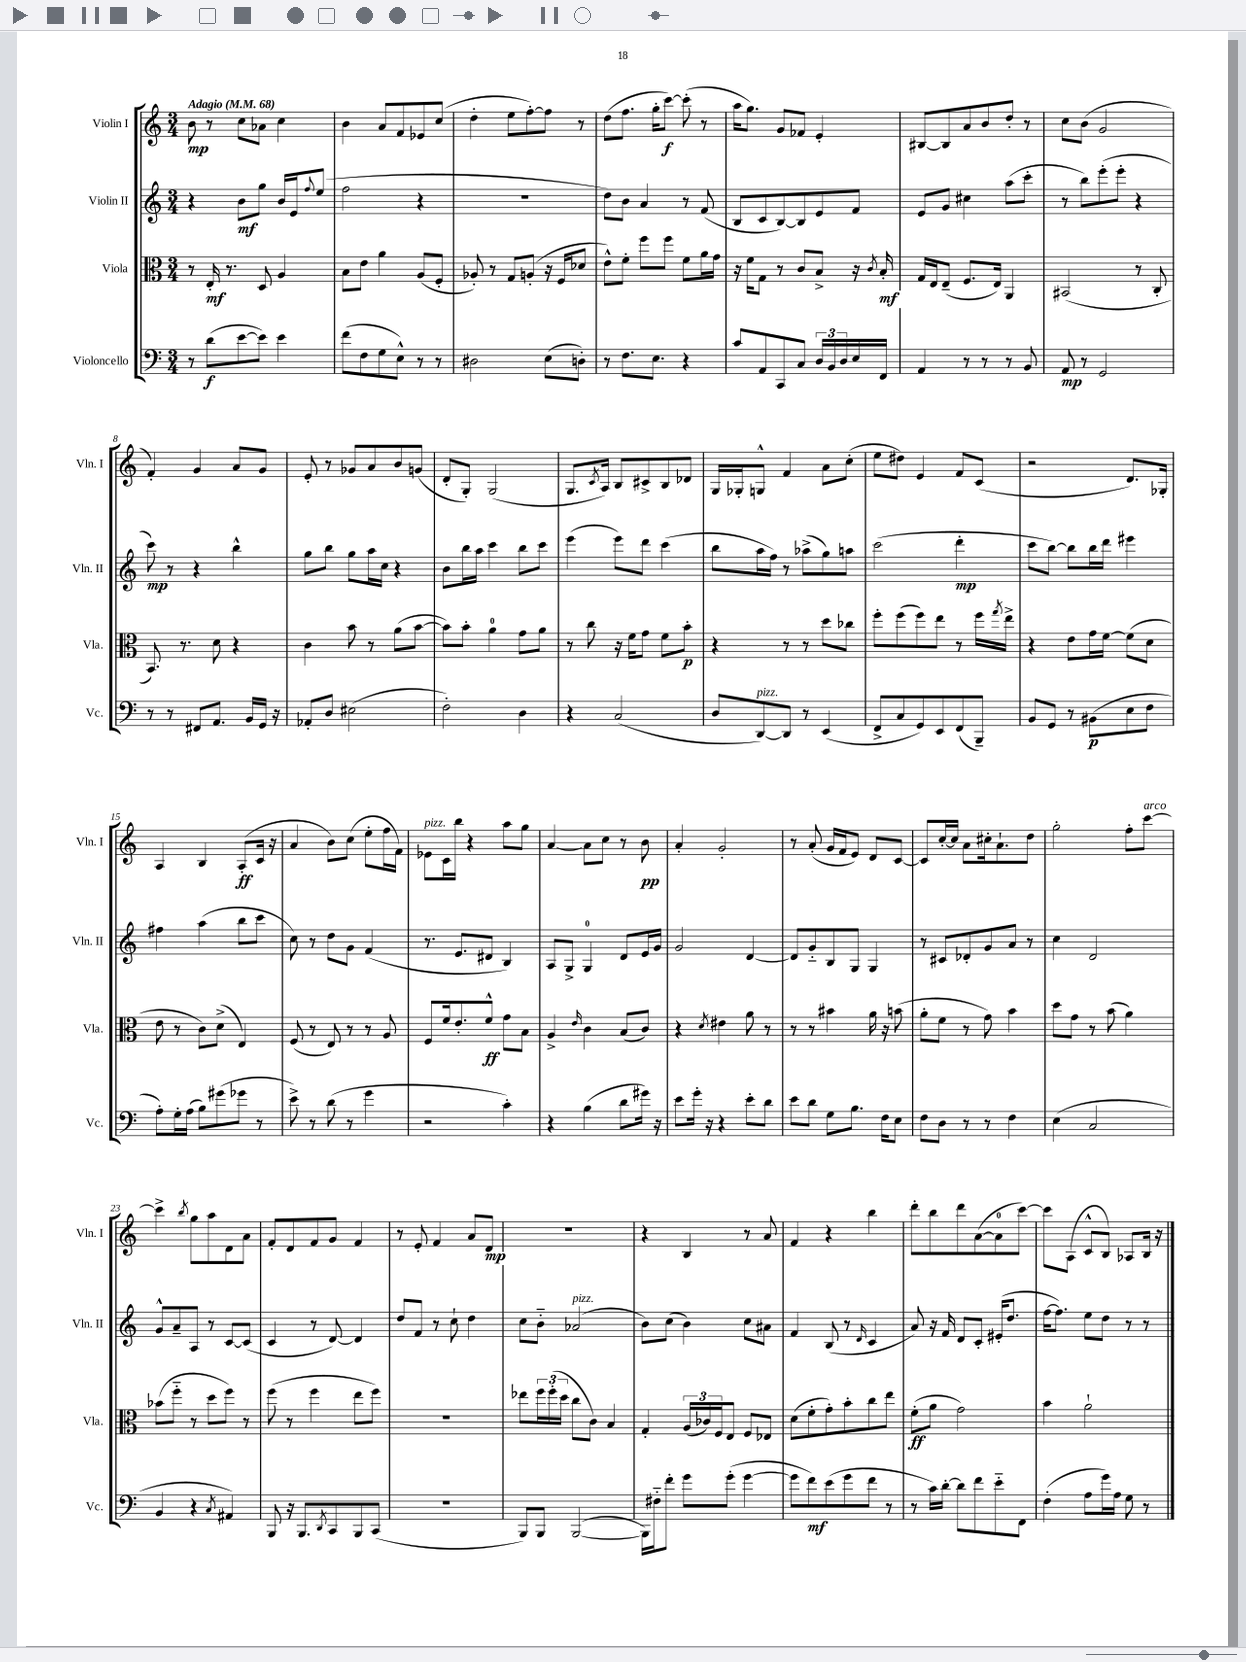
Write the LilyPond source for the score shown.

<<
\new StaffGroup <<
\new Staff = "s0" \with { instrumentName = "Violin I" shortInstrumentName = "Vln. I" } {
    \clef treble \key c \major \numericTimeSignature \time 3/4 \tempo "Adagio" 4 = 68
    b'8\mp r8 c''8 aes'8 c''4 |
    b'4 a'8 f'8 ees'8 c''8( |
    d''4-. e''8 f''8~-.) f''8 r8 |
    d''8( f''8. g''16-. c'''8~\f) c'''8-.( r8 |
    a''16 g''8.) g'8 fes'8 e'4-. |
    bis8~ bis8 a'8 b'8 d''8-. r8 |
    c''8 b'8( g'2 |
    f'4-.) g'4 a'8 g'8 |
    e'8-. r8 ges'8 a'8 b'8 g'8( |
    d'8-. g8-.) g2( |
    g8. \acciaccatura { c'8 } a16) b8 cis'8-> b8 des'8 |
    g16 ges16-. g8-^ f'4 a'8 c''8-.( |
    e''8 dis''8) e'4 f'8 c'8( |
    r2 d'8.) ges16-. |
    a4 b4 a8-.\ff( c'16 r16 |
    a'4 b'8) c''8( e''8-. f''16 f'16) |
    ees'8^\markup { \italic "pizz." } c'16 b''16 r4 a''8 g''8 |
    a'4~ a'8 c''8 r8 b'8\pp |
    a'4-. g'2-. |
    r8 a'8-.( g'16 f'16 e'8) d'8 c'8~ |
    c'8 c''16~-. c''16 a'8 cis''16-. a'8.-! d''8 |
    g''2-. f''8-. c'''8~^\markup { \italic "arco" } |
    c'''4-> \acciaccatura { b''8 } g''8 a''8 d'8 a'8 |
    f'8-. d'8 f'8 g'8 f'4 |
    r8 e'8-. f'4 a'8 d'8\mp |
    R2. |
    r4 b4 r8 a'8 |
    f'4 r4 b''4 |
    d'''8-. b''8 d'''8 a'8~( a'8-0 c'''8~) |
    c'''8 a8( c'8-^ b8) aes8 b16 r16 \bar "|." |
}
\new Staff = "s1" \with { instrumentName = "Violin II" shortInstrumentName = "Vln. II" } {
    \clef treble \key c \major \numericTimeSignature \time 3/4
    r4 b'8\mf g''8 b'16 e'16 \appoggiatura { f''8 } e''8( |
    f''2 r4 |
    R2. |
    d''8) b'8 a'4 r8 f'8( |
    b8 c'8 b8~) b8 e'8 f'8 |
    e'8 g'8 cis''4 a''8( c'''8-. |
    r8 b''8) e'''8-.( e'''8-. r4 |
    c'''8\mp) r8 r4 b''4-^ |
    g''8 b''8 g''8 a''16 c''16 r4 |
    b'8 b''16 a''16 c'''4 b''8 c'''8 |
    e'''4( e'''8) d'''8 c'''4( |
    b''8 a''16 f''16) r8 aes''8->( g''8) a''8 |
    c'''2( d'''4-.\mp |
    c'''8 b''8~) b''8 b''16 d'''16 eis'''4 |
    fis''4 a''4( b''8 c'''8 |
    c''8) r8 d''8 g'8 f'4( |
    r8. e'8. dis'8 b4) |
    a8 g8-> g4-0 d'8 e'16 g'16 |
    g'2 d'4~ |
    d'8 g'8-_ b8 g8 g4 |
    r8 cis'8 des'8-. g'8 a'8 r8 |
    c''4 d'2 |
    g'8-^ a'8-- a8 r8 c'8~ c'8( |
    c'4 r8 d'8~) d'4 |
    d''8 f'8 r8 c''8-! d''4 |
    c''8 b'8-_ aes'2^\markup { \italic "pizz." }( |
    b'8) c''8( b'4) c''8 ais'8 |
    f'4 b8( r8 \grace { d'16 } c'4 |
    a'8) r16 f'16 d'8 c'8-. eis'16-.( d''8. |
    f''16~ f''8.) e''8 d''8 r8 r8 \bar "|." |
}
\new Staff = "s2" \with { instrumentName = "Viola" shortInstrumentName = "Vla." } {
    \clef alto \key c \major \numericTimeSignature \time 3/4
    r8 e16-.\mf r8. d8 a4 |
    b8 e'8 a'4 a8( f8-. |
    aes8-.) r8 g8 a8-.( r16 f16 des'8 |
    e'8-^) f'8-. f''8 f''8 f'8 a'16 g'16 |
    r16 f'16 g8 r8 c'8 b8-> r16 \acciaccatura { c'8 } b16-.\mf |
    g16 e16 e8--( f8. e16) a,4 |
    bis,2( r8 c8-. |
    b,8.) r8. d'8 r4 |
    c'4 b'8 r8 a'8( b'8~ |
    b'8) b'8-. a'4-0 g'8 a'8 |
    r8 c''8 r16 f'16 g'8 f'8 b'8-.\p |
    r4 r8 r8 d''8 ces''8 |
    f''8-. f''8( f''8) e''8 r8 f''16 \acciaccatura { g''8 } e''16-> |
    r4 e'8 g'16 f'16~ f'8( d'8 |
    e'8 r8 c'8) d'8->( e4) |
    f8( r8 e8) r8 r8 a8 |
    f8 f'16 e'8.-. f'8-^\ff g'8 b8 |
    a4-> \grace { e'16 } c'4 b8( c'8) |
    r4 \acciaccatura { d'8 } eis'4 a'8 r8 |
    r8 r8 bis'4 a'16 r16 b'8( |
    a'8-. f'8 r8 g'8) b'4 |
    d''8 g'8 r8 b'8( a'4) |
    bes'8( f''8-_ r8 d''8 f''8) r8 |
    f''8( r8 f''4 e''8 f''8) |
    R2. |
    ees''8 \tuplet 3/2 { f''16 f''16-.( d''16 } c''8 c'8) b4 |
    g4-. \tuplet 3/2 { a16( ces'16) f16 } e8 f8 ees8 |
    d'8( f'8-. g'8-.) b'8-. c''8 e''8 |
    f'8-.\ff( a'8 g'2) |
    b'4 a'2-! \bar "|." |
}
\new Staff = "s3" \with { instrumentName = "Violoncello" shortInstrumentName = "Vc." } {
    \clef bass \key c \major \numericTimeSignature \time 3/4
    r8 d'8\f( e'8~ e'8) e'4 |
    f'8( f8 g8 e8-^) r8 r8 |
    dis2 e8( d8-.) |
    r8 f8. e8. r4 |
    c'8 a,8 c,8 c8 \tuplet 3/2 { d16 b,16 d16 } e16 f,16 |
    a,4 r8 r8 r8 b,8 |
    a,8\mp r8 g,2 |
    r8 r8 fis,8 a,8. b,16 g,16 r16 |
    aes,8-. d8 eis2( |
    f2-.) d4 |
    r4 c2( |
    d8 d,8~^\markup { \italic "pizz." }) d,8 r8 e,4( |
    f,8-> c8 g,8) e,8 f,8( b,,8--) |
    b,8 g,8 r8 bis,8\p( e8 f8 |
    a8-.) g16-. a16( b8) gis'8( ges'8 r8 |
    e'8->) r8 d'8( r8 g'4 |
    r2 c'4-.) |
    r4 b4( d'8 gis'16) r16 |
    e'8 g'16-. r16 r4 e'8-. d'8 |
    e'8 d'8 g8 b8. f16 e8 |
    f8 d8 r8 r8 f4 |
    e4( c2 |
    b,4 r4 \acciaccatura { c8 } ais,4) |
    b,,8 r16 b,,8. \acciaccatura { d,8 } c,8 b,,8 c,8( |
    R2. |
    b,,8) b,,8 b,,2~( |
    b,,16) fis16-_ f'8-. g'8 g'8-.( g'4~ |
    g'8 f'8\mf) e'8( g'8 f'8 r8 |
    r8 c'16) d'16~-. d'8 f'8 e'8-_ f,8 |
    f4-.( a8 g'16) a16 g8 r8 \bar "|." |
}
>>
>>
